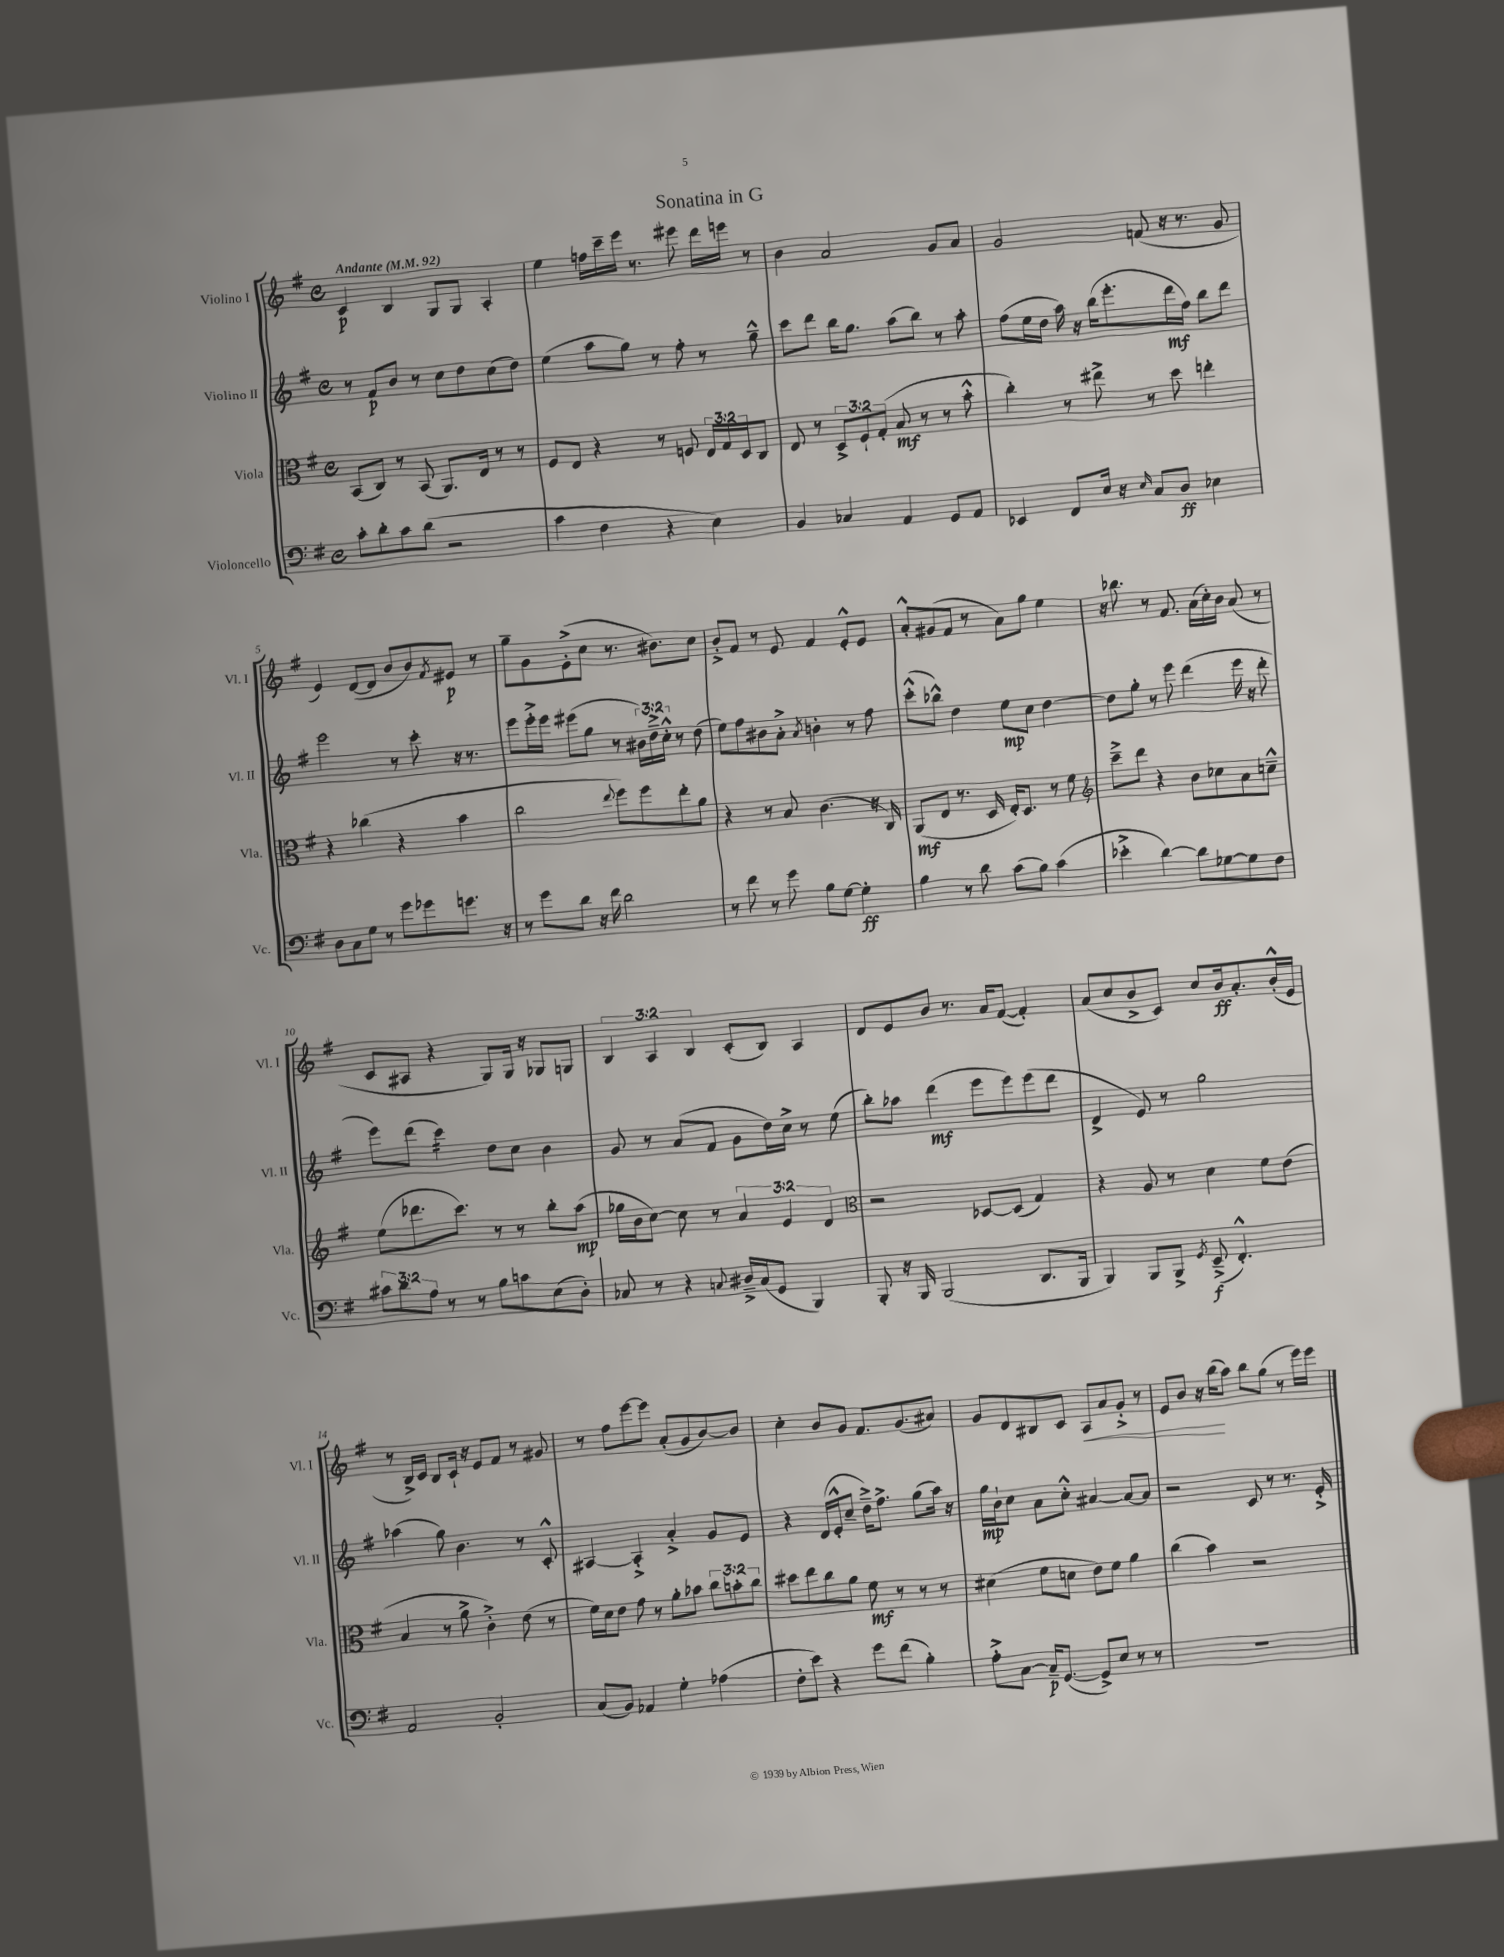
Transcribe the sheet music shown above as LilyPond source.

\header { title = "Sonatina in G" }
<<
\new StaffGroup <<
\new Staff = "s0" \with { instrumentName = "Violino I" shortInstrumentName = "Vl. I" } {
    \clef treble \key g \major \defaultTimeSignature \time 4/4 \override Staff.TupletNumber.text = #tuplet-number::calc-fraction-text \tempo "Andante" 4 = 92
    c'4\p b4 g8 g8 a4-. |
    e''4 f''16 c'''16-- e'''16 r8. eis'''8 d'''16 e'''16 r8 |
    b'4 a'2 g'8 a'8 |
    g'2 f'8( r16 r8. g'8 |
    e'4) d'8~( d'8 b'8 b'8) \acciaccatura { fis'8 } eis'8\p r8 |
    g''8-- g'8 e'8-.->( c''8 r8. bis'8.) c''8 |
    b'8-.-> fis'8 r8 e'8 fis'4 e'8-.-^ e'8 |
    a'8-.-^ gis'8( fis'8 r8 a'8) g''8 e''4 |
    r16 bes''8. r8 fis'8. a'16( c''16-.) b'16 a'8( r8 |
    c'8 ais8 r4 g8) g16 r16 ges8 g8 |
    \tuplet 3/2 { b4 a4 b4 } c'8-.( b8) a4 |
    d'8 e'8 b'8 r8. a'16 fis'8~( fis'4-.) |
    a'8( c''8 b'8-> c'8) c''8 b'16\ff a'8.-. b'16-.-^( e'16 |
    r8 b16->) c'16 b8 c'16-! r16 e'8 fis'8 r8 gis'8 |
    r8 fis''8 e'''8~ e'''8 a'8-.( g'8 b'8~) b'8 |
    c''4-. b'8 g'8 fis'8. g'8.( ais'8) |
    g'8 d'8 bis8 c'8 a8\< a'8 g'8-.-> r8 |
    e'8 b'8 r16 b''16\!( a''8) b''8 g''8( r8 e'''16) e'''16 \bar "|." |
}
\new Staff = "s1" \with { instrumentName = "Violino II" shortInstrumentName = "Vl. II" } {
    \clef treble \key g \major \defaultTimeSignature \time 4/4 \override Staff.TupletNumber.text = #tuplet-number::calc-fraction-text
    r8 fis'8\p b'8 r8 c''8 d''8 c''8( d''8) |
    e''4( a''8 g''8) r8 fis''8-. r8 g''8---^ |
    c'''8 d'''8 b''16 g''8. a''8( b''8) r8 a''8-. |
    fis''8( e''16 d''16 a''16) r16 b''16( e'''8.-. d'''16\mf fis''16) b''8 d'''8 |
    e'''2 r8 c'''8-. r16 r8. |
    e'''8 e'''16-.-> e'''16 eis'''8( g''8 r8 \tuplet 3/2 { bis'16) d''16---> c''16-.-^ } r8 d''8( |
    e''8) fis''8 bis'8 a'8-.-> \acciaccatura { a'8 } b'4-. r8 fis''8 |
    c'''8-.-^( bes''8-^) d''4 e''8\mp c''8 d''4~ |
    d''8 g''8-. r8 e'''8 d'''4( e'''16 r16 d'''8-. |
    e'''8) d'''8( c'''4:16) d''8 c''8 b'4 |
    g'8 r8 a'8( fis'8 g'8 d''16) c''16-> r8 e''8( |
    b''8-.) aes''8 d'''4\mf( e'''8 e'''8) e'''8( d'''8 |
    d'4-> e'8) r8 g''2 |
    aes''4( g''8) b'4. r8 c'8-.-^ |
    ais4~ ais4-.-> a'4-.-> g'8 e'8 |
    r4 d'16( e'16-.-^ c''8-- d''16--->) fis''8.-> g''8( a''16) r16 |
    g''16\mp b'16-! c''8 a'8 c''8-.-^ ais'4~ ais'8~ ais'8 |
    r2 c'8 r8 r8. e'16-.-> \bar "|." |
}
\new Staff = "s2" \with { instrumentName = "Viola" shortInstrumentName = "Vla." } {
    \clef alto \key g \major \defaultTimeSignature \time 4/4 \override Staff.TupletNumber.text = #tuplet-number::calc-fraction-text
    b,8( c8) r8 b,8( a,8.) e16 r8 r8 |
    fis8 e8 r4 r8 f8 \tuplet 3/2 { e16 g16 d16 } c8 |
    e8 r8 \tuplet 3/2 { d8-> fis8-! g8-.( } b8\mf r8 r8 b'8-.-^ |
    c''4-.) r8 eis''8-> r8 d''8 e''4-. |
    r4 ces''4( r4 b'4 |
    c''2 \appoggiatura { e''8 } fis''8) fis''8 e''8-. a'8 |
    r4 r8 b8 c'4.( r16 c16) |
    a,8\mf( e8 r8. d16 e16-.) d8. r8 fis'8 |
    \clef treble c'''8---> d'''8 r4 b'8 ces''8 a'8 c''8---^ |
    e''8( des'''8. c'''8.) r8 r8 b''8-. a''8\mp( |
    ges''16 b'16 c''8~) c''8 r8 \tuplet 3/2 { a'4 e'4 d'4 } |
    \clef alto r2 des8~ des8( g4) |
    r4 a8 r8 d'4 fis'8 e'8( |
    b4 r8 a'8-> c'4-.->) e'8( r8 |
    fis'16) d'16 e'8 g'8 r8 a'8-. bes'8 \tuplet 3/2 { c''8 b'8-. c''8 } |
    dis''8 e''8 c''8 a'8 fis'8\mf r8 r8 r8 |
    dis'4( fis'8 d'8 e'8) fis'8 a'4 |
    c''4( b'4) r2 \bar "|." |
}
\new Staff = "s3" \with { instrumentName = "Violoncello" shortInstrumentName = "Vc." } {
    \clef bass \key g \major \defaultTimeSignature \time 4/4 \override Staff.TupletNumber.text = #tuplet-number::calc-fraction-text
    c'8-. d'8-. c'8 d'8( r2 |
    c'4 fis4 r4 e4) |
    b,4 ces4 a,4 g,8 a,8 |
    ees,4 fis,8 e16 r16 \grace { e16 } c8 d8\ff ees4 |
    d8 c8 g8 r8 g'8 ges'8 g'8. r16 |
    r8 g'8 d'8 r16 fis'16 d'2 |
    r8 fis'8 r8 g'8 b8 g8~ g4-.\ff |
    b4 r8 d'8 c'8( b8) c'4( |
    ees'4-.-> d'4~) d'8 ges8~ ges8 fis8 |
    \tuplet 3/2 { cis'8 d'8 a8 } r8 r8 b8 c'8 e8( d8-.) |
    ces8 r8 r4 \appoggiatura { c8 } dis16---> c16( g,8 b,,4) |
    b,,8-. r16 b,,16 b,,2( d,8. b,,16 |
    b,,4) b,,8 b,,8-> \acciaccatura { g,8 } e,8--->\f( fis,4.-.-^) |
    a,2 b,2-. |
    c8( b,8) aes,4 g4-. aes4( |
    fis8-. e'8) r4 g'8 fis'8( b4-.) |
    a8-.-> c8~ c16--\p g,8.~( g,8->) e8 r8 r8 |
    R1 \bar "|." |
}
>>
>>
